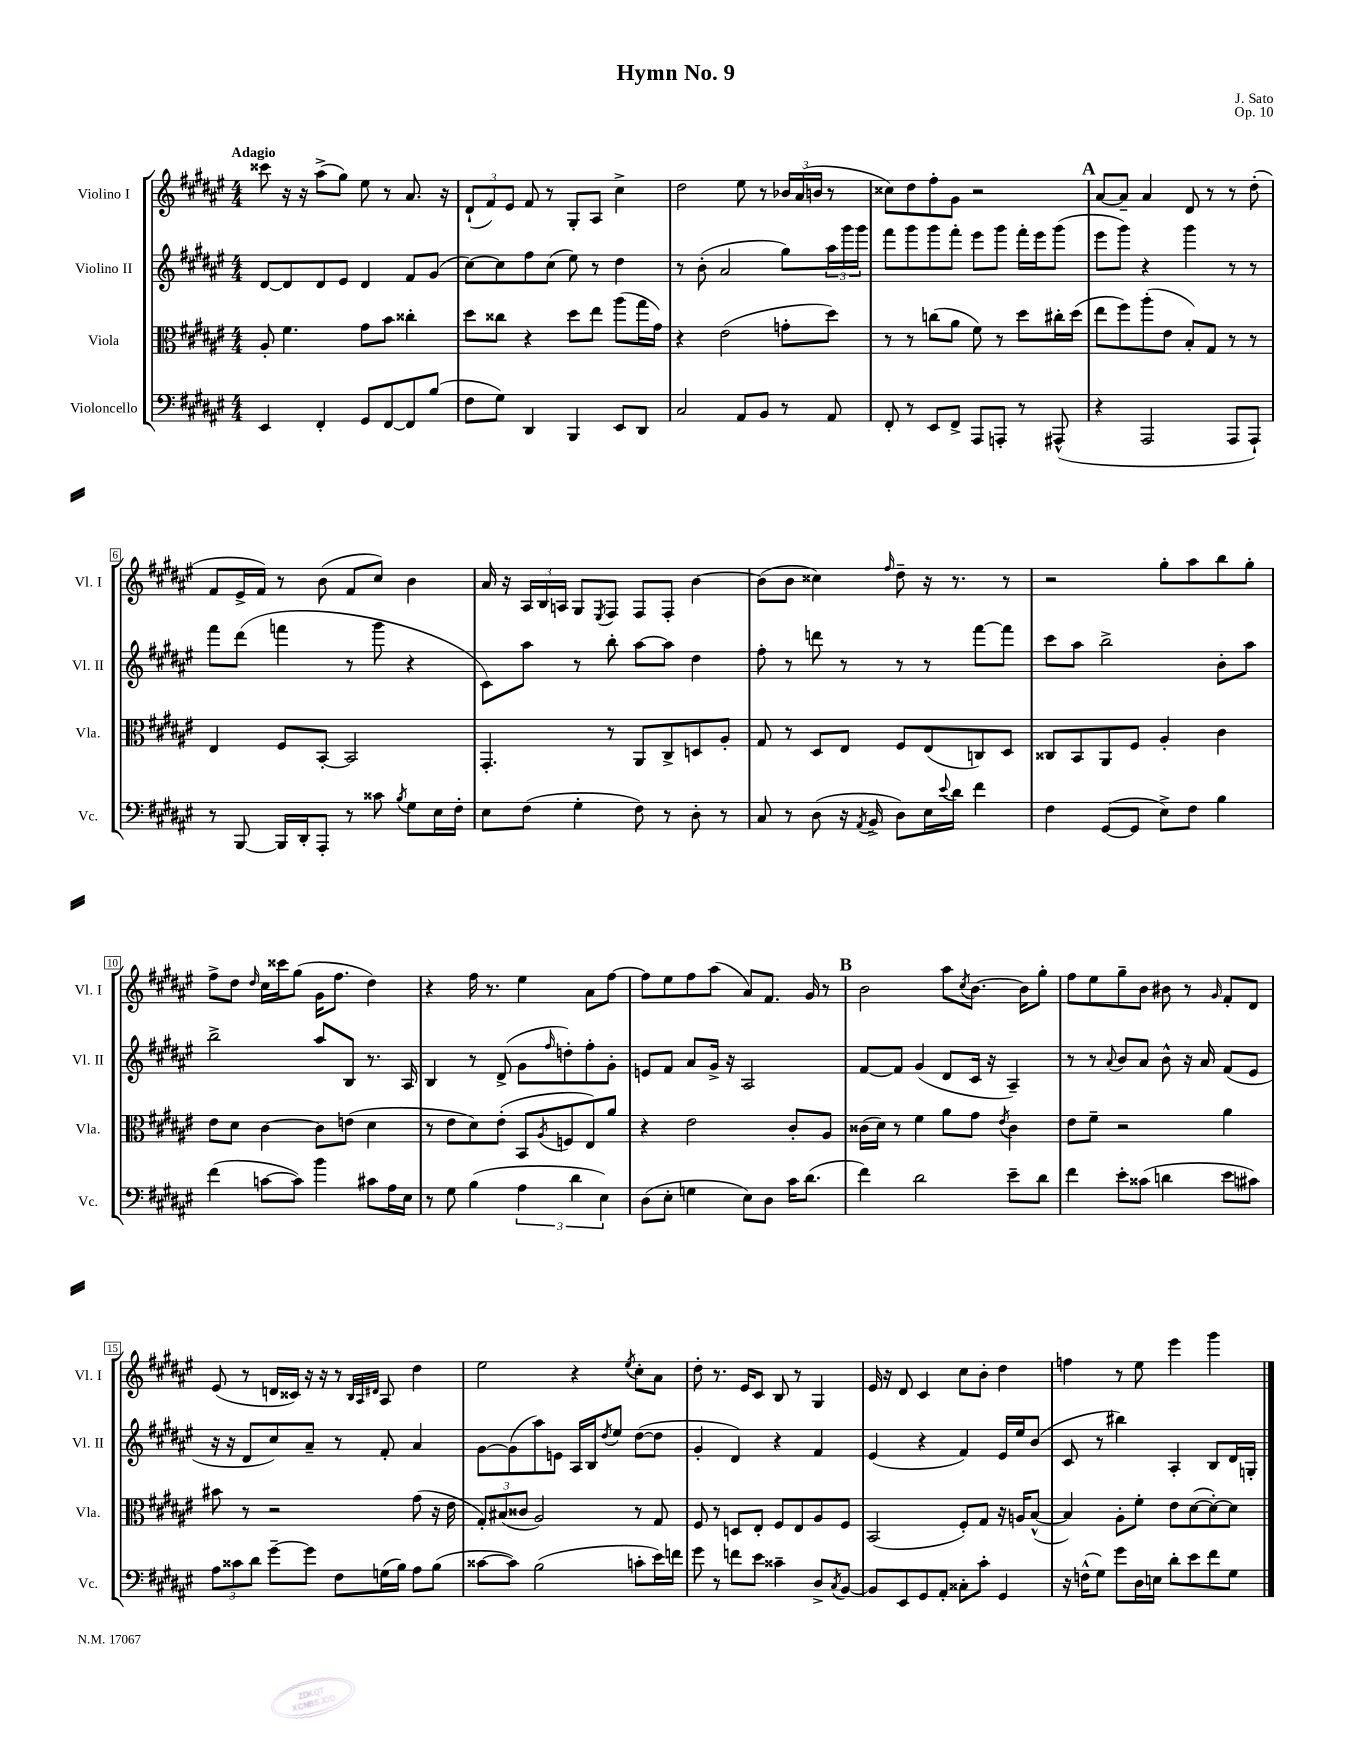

**kern	**kern	**kern	**kern
*staff4	*staff3	*staff2	*staff1
*clefF4	*clefC3	*clefG2	*clefG2
*k[f#c#g#d#a#e#]	*k[f#c#g#d#a#e#]	*k[f#c#g#d#a#e#]	*k[f#c#g#d#a#e#]
*M4/4	*M4/4	*M4/4	*M4/4
4EE#/	8A#'/	[8d#/L	8ccc##\
.	4.f#\	8d#/]	16r
.	.	.	16r
4FF#'/	.	8d#/	(8aa#^\L
.	.	8e#/J	8gg#\J)
8GG#/L	8g#\L	4d#/	8ee#\
[8FF#/	8b\J	.	8r
8FF#/]	4cc##'\	8f#/L	8.a#/
(8B/J	.	(8g#/J	.
.	.	.	16r
=	=	=	=
8F#\L	8dd#\L	[8cc#\L)	(12d#`/L
.	.	.	12f#/)
8G#\J)	8cc##\J	8cc#\]	.
.	.	.	12e#/J
4DD#/	4r	8ff#\	8f#/
.	.	(8cc#\J	8r
4BBB/	8dd#\L	8ee#\)	8G#'/L
.	8ee#\J	8r	8A#/J
8EE#/L	(8aa#\L	4dd#\	4cc#^\
8DD#/J	16gg#\L	.	.
.	16g#\JJ)	.	.
=	=	=	=
2C#/	4r	8r	2dd#\
.	.	(8b'\	.
.	(2e#\	2a#/	.
8AA#/L	.	.	8ee#\
8BB/J	.	.	8r
8r	8g'\L	8gg#\L)	24b-/LL
.	.	.	(24a#/
.	.	.	24b/JJ
8AA#/	8dd#\J)	24aa#\L	8r
.	.	24ggg#\	.
.	.	24ggg#\JJ	.
=	=	=	=
8FF#'/	8r	8fff#\L	8cc##\L)
8r	8r	8ggg#\	8dd#\
8EE#/L	(8cc\L	8ggg#\	8ff#'\
8FF#^/J	8a#\J	8fff#'\J	8g#\J
8AAA#/L	8f#\)	8eee#\L	2r
8AAA'/J	8r	8ggg#\J	.
8r	8dd#\L	16fff#'\LL	.
.	.	16eee#\J	.
(8AAA#^^/	16cc#'\L	(8ggg#\J	.
.	(16dd#\JJ	.	.
=	=	=	=
4r	8ee#\L	8eee#\L	[8a#/L
.	8ff#\)	8ggg#\J)	8a#~/]J
2AAA#/	(8aa#'\	4r	4a#/
.	8e#\J	.	.
.	8B'/L)	4ggg#\	8d#/
.	8G#/J	.	8r
8AAA#/L	8r	8r	8r
8AAA#`/J)	8r	8r	(8dd#'\
=	=	=	=
8r	4E#/	8fff#\L	8f#/L
[8BBB/	.	(8ddd#\J	16e#^/L
.	.	.	16f#/JJ)
16BBB/]LL	8F#/L	4fff\	8r
16DD#'/J	.	.	.
8AAA#'/J	[8BB'/J	.	(8b\
8r	2BB/]	8r	8f#/L
8c##\	.	8ggg#\	8cc#/J)
8qB/	.	.	.
8G#\L	.	4r	4b\
16E#\L	.	.	.
16F#'\JJ	.	.	.
=	=	=	=
8E#\L	4.GG#'/	8c#\L)	16a#/
.	.	.	16r
(8F#\J	.	8aa#\J	24A#/LL
.	.	.	24B/
.	.	.	24A/JJ
4G#'\	.	8r	8G#/L
.	.	.	8qE#/
.	8r	8bb'\	8F#/J
8F#\)	8AA#/L	[8aa#\L	8F#/L
8r	8C#^/	8aa#\]J	8F#'/J
8D#'\	8D/	4dd#\	[4b\
8r	8A#'/J	.	.
=	=	=	=
8C#/	8G#/	8ff#'\	(8b\]L
8r	8r	8r	8b\J
(8D#\	8D#/L	8ddd\	4cc##\)
16r	8E#/J	8r	.
8qAA#/	.	.	.
16BB^/	.	.	.
.	.	.	16qqff#/
8D#\L)	8F#/L	8r	8dd#~\
16E#\L	(8E#/	8r	16r
8qqe#/	.	.	.
16d#\JJ	.	.	8.r
4f#\	8C/)	[8fff#\L	.
.	8D#/J	8fff#\]J	8r
=	=	=	=
4F#\	8C##/L	8ccc#\L	2r
.	8BB/	8aa#\J	.
([8GG#/L	8AA#/	2bb^\	.
8GG#/]J	8F#/J	.	.
8E#^\L)	4A#'/	.	8gg#'\L
8F#\J	.	.	8aa#\
4B\	4c#\	8b'\L	8bb\
.	.	8aa#\J	8gg#'\J
=	=	=	=
(4f#\	8e#\L	2bb^\	8ff#^\L
.	8d#\J	.	8dd#\J
.	.	.	16qqdd#/
[8c\L	[4c#\	.	16cc#\LL
.	.	.	16ccc##\J
8c\]J)	.	.	(8gg#\J
4b\	8c#\]L	8aa#/L	16g#\LK
.	.	.	8.ff#\J
.	(8e\J	8B/J	.
8c#\L	4d#\	8.r	4dd#\)
16A#\L	.	.	.
16E#\JJ	.	16A#/	.
=	=	=	=
8r	8r	4B/	4r
8G#\	8e#\L	.	.
(4B\	8d#\)	8r	16ff#\
.	.	.	8.r
.	(8e#'\J	(8d#^/	.
6A#\	8BB/L	8g#\L	4ee#\
.	8qA#/	16qqff#/	.
.	8F/	8dd'\)	.
6d#\	.	.	.
.	8E#/)	8ff#'\	8a#\L
6E#\)	.	.	.
.	8a#/J	8g#'\J	[8ff#\J
=	=	=	=
(8D#\L	4r	8e/L	8ff#\]L
8E#'\J	.	8f#/J	8ee#\
4G\	2e#\	8a#/L	8ff#\
.	.	16g#^/Jk	(8aa#\J
.	.	16r	.
8E#\L)	.	2A#/	8a#/L)
8D#\J	.	.	8.f#/J
16c#\LK	8c#'/L	.	.
(8.d#\J	.	.	16g#/
.	8A#/J	.	8r
=	=	=	=
4f#\)	(16c##\LL	[8f#/L	2b\
.	16d#\JJ)	.	.
.	8r	8f#/]J	.
2d#\	4f#\	(4g#/	.
.	8a#\L	8d#/L	8aa#\L
.	.	.	8qcc#/
.	8g#\J	16c#/Jk	[8.b\J
.	.	16r	.
.	8qe#/	.	.
8e#~\L	4c##\	4A#~/)	.
.	.	.	16b\]LK
8d#\J	.	.	8gg#'\J
=	=	=	=
4f#\	8e#\L	8r	8ff#\L
.	8f#~\J	8r	8ee#\
.	.	8qqa#/	.
8e#'\L	2r	8b/L	8gg#~\
(8c##\J	.	8a#/J	8b\J
4d\	.	8b^^\	8b#\
.	.	16r	8r
.	.	16a#/	.
.	.	.	16qqg#/
8e#\L	4a#\	(8f#/L	8f#'/L
8c#\J)	.	8e#/J	8d#/J
=	=	=	=
12A#\L	8b#\	16r	(8e#/
.	.	16r	.
12c##\	.	.	.
.	8r	8d#/L	8r
12d#\J	.	.	.
[8g#~\L	2r	8cc#/)	16d/LL
.	.	.	16c##/JJ)
8g#\]J	.	8a#~/J	16r
.	.	.	16r
8F#\L	.	8r	8r
.	.	.	32qqB/LLL
.	.	.	32qqA#/
.	.	.	32qqd#/JJJ
(16G\L	.	8f#'/	8A#/
16B\JJ)	.	.	.
8A#\L	(8g#\	4a#/	4dd#\
(8B\J	16r	.	.
.	16e#\	.	.
=	=	=	=
[8c##\L	12G#'/L)	[8g#\L	2ee#\
.	(12B#/	.	.
8c##\]J)	.	(8g#\]	.
.	12c##/J	.	.
(2B\	2A#/)	8aa#\)	.
.	.	8e\J	.
.	.	16A#/LL	4r
.	.	16B/J	.
.	.	8qdd#/	.
.	.	8ee#/J	.
.	.	.	8qee#/
8c'\L	8r	([8dd#\L	8cc#'\L
16e#\L)	8G#/	8dd#\]J	8a#\J
16f\JJ	.	.	.
=	=	=	=
8g#\	8F#/	4g#'/	8dd#'\
8r	8r	.	8.r
8f\L	8D/L	4d#/)	.
.	.	.	16e#/LK
8e#\J	8E#'/J	.	8c#/J
4c##~\	8F#/L	4r	8B/
.	8E#/	.	8r
8D#^/L	8A#/	4f#/	4G#/
8qC#/	.	.	.
[8BB/J	8F#/J	.	.
=	=	=	=
8BB/]L	(2BB/	(4e#/	16e#/
.	.	.	16r
8EE#/	.	.	8d#/
8GG#/	.	4r	4c#/
8AA#'/J	.	.	.
8C##'\L	8F#'/L)	4f#/)	8cc#\L
8c#'\J	8G#/J	.	8b'\J
4GG#/	16r	16e#/LL	4dd#\
.	16A/LK	16ee#/J	.
.	([8B^^/J	(8b/J	.
=	=	=	=
16r	4B/])	8c#/	4ff\
(16F^^\LK	.	.	.
8G#\J)	.	8r	.
8g#\L	8A#'\L	4bb#\)	8r
16D#\L	8f#'\J	.	8ee#\
16E\JJ	.	.	.
8d#'\L	8e#\L	4A#'/	4eee#\
8e#\	([8d#\	.	.
8f#\	8d#'\_)	8B/L	4ggg#\
8G#\J	8d#\]J	16d#/L	.
.	.	16G'/JJ	.
==	==	==	==
*-	*-	*-	*-
